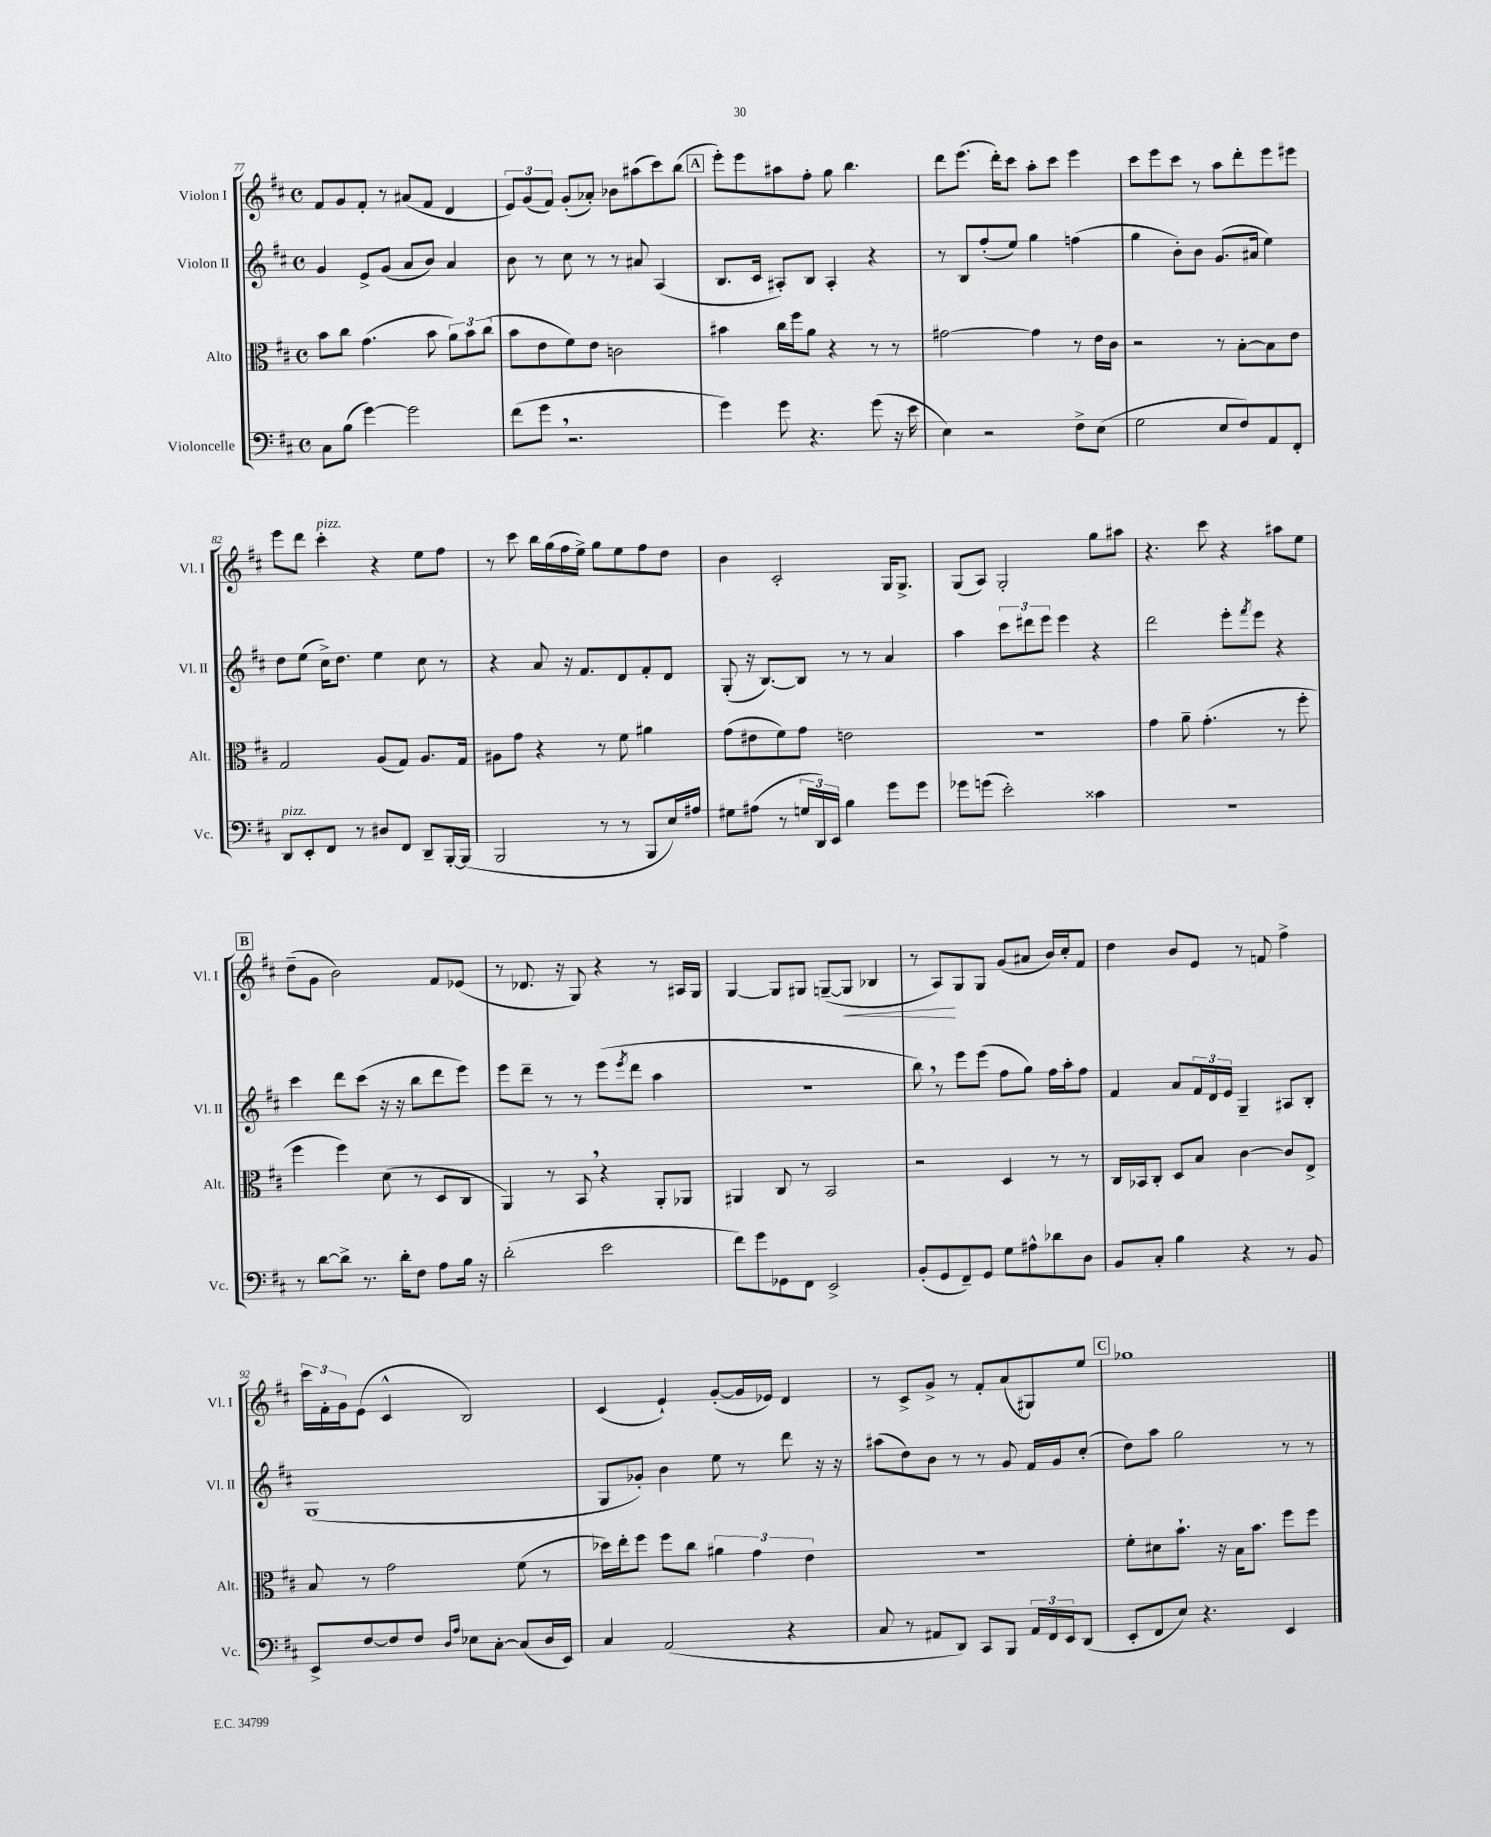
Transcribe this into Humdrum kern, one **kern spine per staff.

**kern	**kern	**kern	**kern
*staff4	*staff3	*staff2	*staff1
*clefF4	*clefC3	*clefG2	*clefG2
*k[f#c#]	*k[f#c#]	*k[f#c#]	*k[f#c#]
*M4/4	*M4/4	*M4/4	*M4/4
*met(c)	*met(c)	*met(c)	*met(c)
8C#	8b	4g	8f#
(8B	8cc#	.	8g
[4g)	(4.g	8e^	8f#'
.	.	(8g	8r
2g]	.	8a	(8a#
.	8b	8b)	8f#
.	12a)	4a	4d
.	12b	.	.
.	(12cc#	.	.
=	=	=	=
(8f#	8b	8b	12e)
.	.	.	(12g
8g	8e	8r	.
.	.	.	12f#)
2.r	8f#)	8cc#	(8g'
.	8e	8r	8a-')
.	2c	8r	8b-
.	.	8a#	(8aa#
.	.	(4A	8ccc#)
.	.	.	(8bb
=	=	=	=
4g)	4b#	8.B	8eee')
.	.	.	8eee
.	.	16c#	.
8g	16cc#	8A#')	8aa#
.	16ff#	.	.
4.r	8a	8B	8ff#'
.	4r	4A#'	8gg
.	.	.	4.bb
(8g	8r	4r	.
16r	8r	.	.
16e	.	.	.
=	=	=	=
4E)	[2g#	8r	8ddd
.	.	8B	(8.eee
2r	.	(8ff#'	.
.	.	.	16ddd')
.	.	8ee)	8ccc#
.	4g#]	4gg	8aa'
.	.	.	8ccc#
8F#^	8r	(4ff	4eee
(8E	16e	.	.
.	16c#	.	.
=	=	=	=
2G	2r	4gg	8ccc#
.	.	.	8eee
.	.	8b')	8ccc#
.	.	8b	8r
8E	8r	(8.g	8aa
8F#)	[8B'	.	8ddd'
.	.	16a#	.
8AA	8B]	4ee)	8eee
8FF#'	8e	.	8eee#
=	=	=	=
8DD	2G	8dd	8eee
8EE'	.	(8ee	8ddd
8FF#	.	16cc#^)	4ccc#'
.	.	8.dd	.
8r	.	.	.
8D#	(8A	4ee	4r
8FF#	8G)	.	.
8DD~	8.A	8cc#	8ee
[16BBB'	.	8r	8ff#
(16BBB]	16G	.	.
=	=	=	=
2BBB	8A#	4r	8r
.	8g	.	8ccc#
.	4r	8a	16bb
.	.	.	(16gg
.	.	16r	16ff#
.	.	8.f#	16ee^)
8r	8r	.	8gg
8r	8f#	8d	8ee
8BBB	4a#	8f#'	8ff#
16E)	.	8d	8dd
16A#	.	.	.
=	=	=	=
8G#	(8g	(8G'	4b
(8A#	8e#	16r	.
.	.	[8.B)	.
8r	8f#)	.	2c#'
24G	8g	8B]	.
24DD)	.	.	.
24EE	.	.	.
4B	2e	8r	.
.	.	8r	.
8g	.	4a	16G
.	.	.	8.G^
8g	.	.	.
=	=	=	=
8g-	1r	4aa	(8G
(8g	.	.	8A)
2e')	.	12ccc#	2G'
.	.	12ddd#	.
.	.	12eee	.
.	.	4eee	.
4c##	.	4r	8gg
.	.	.	8aa#
=	=	=	=
1r	4g	2ddd	4.r
.	8a~	.	.
.	(4.g'	.	8ccc#
.	.	8eee'	4r
.	.	8qfff#	.
.	.	8eee	.
.	8r	4r	8aa#
.	8ff#'	.	8ee
=	=	=	=
8r	4ff#	4ccc#	(8dd~
[8d	.	.	8g
8d^]	4ff#)	8ddd	2b)
8.r	.	(8ccc#	.
.	(8d	16r	.
16d'	.	16r	.
8F#	8r	8bb	.
8A	8D	8ddd	8f#
16B	8C#	8eee)	(8e-
16r	.	.	.
=	=	=	=
(2d'	4AA)	8eee	8r
.	.	8ddd~	8.d-
.	8r	8r	.
.	.	.	16r
.	8BB	8r	8G)
2e	4r	(8eee	4r
.	.	8qeee	.
.	.	8ddd	.
.	8AA'	4aa	8r
.	8AA-	.	16A#
.	.	.	16G
=	=	=	=
8f#)	4AA#	1r	[4G
8g	.	.	.
8GG-	8C#	.	8G]
8FF#	8r	.	8G#
2EE^	2BB	.	([8G~
.	.	.	8G]
.	.	.	4B-
=	=	=	=
(8BB'	2r	8bb)	8r
8GG	.	8r	8A)
8FF#~)	.	8eee	8G
8GG	.	(8eee	8G
8G	4D	8ff#	(8g
8A#^^	.	8gg)	8a#
8d-	8r	16ff#	16b)
.	.	16aa'	16cc#'
8D	8r	8ff#	8f#
=	=	=	=
8BB	16C#	4f#	4dd
.	16BB-	.	.
8C#'	8C#'	.	.
4B	8D	8a	8b
.	8B	24f#	8e
.	.	24d	.
.	.	24e	.
4r	[4c#	4G~	8r
.	.	.	8f
8r	8c#]	8A#	4ff#^
8BB	8E^	8B'	.
=	=	=	=
8EE^	8B	(1G	24ccc#
.	.	.	24f#'
.	.	.	24g
[8F#	8r	.	(8e
8F#]	2g	.	4c#^^
8F#	.	.	.
16qqD	.	.	.
16qqA	.	.	.
8E-	.	.	2B)
[8C#'	.	.	.
(8C#]	(8f#	.	.
16D	8r	.	.
16EE)	.	.	.
=	=	=	=
4C#	16dd-)	8G	(4c#
.	16ee'	.	.
.	8ff#	8g-')	.
(2AA	8ff#	4b	4e`)
.	8cc#	.	.
.	6a#	8ee	([8g'
.	.	8r	16g]
.	6g	.	.
.	.	.	16e-)
4r	.	8ddd	4d
.	6e	.	.
.	.	16r	.
.	.	16r	.
=	=	=	=
8C#	1r	(8aa#	8r
8r	.	8dd)	8c#^
8AA#	.	8b	8g^
8DD)	.	8r	8r
8CC#	.	8r	8f#'
8BBB	.	8g	(8a
24AA#	.	16f#	8G#)
24FF#	.	.	.
.	.	16g	.
24EE	.	.	.
(8DD	.	(8cc#'	8ee
=	=	=	=
8EE'	8f#'	8dd)	1gg-
8FF#	8d#	8aa	.
8E)	8.b`	2gg	.
4.r	.	.	.
.	16r	.	.
.	16B	.	.
.	8.b	.	.
4EE	8ff#	8r	.
.	8ff#	8r	.
==	==	==	==
*-	*-	*-	*-
